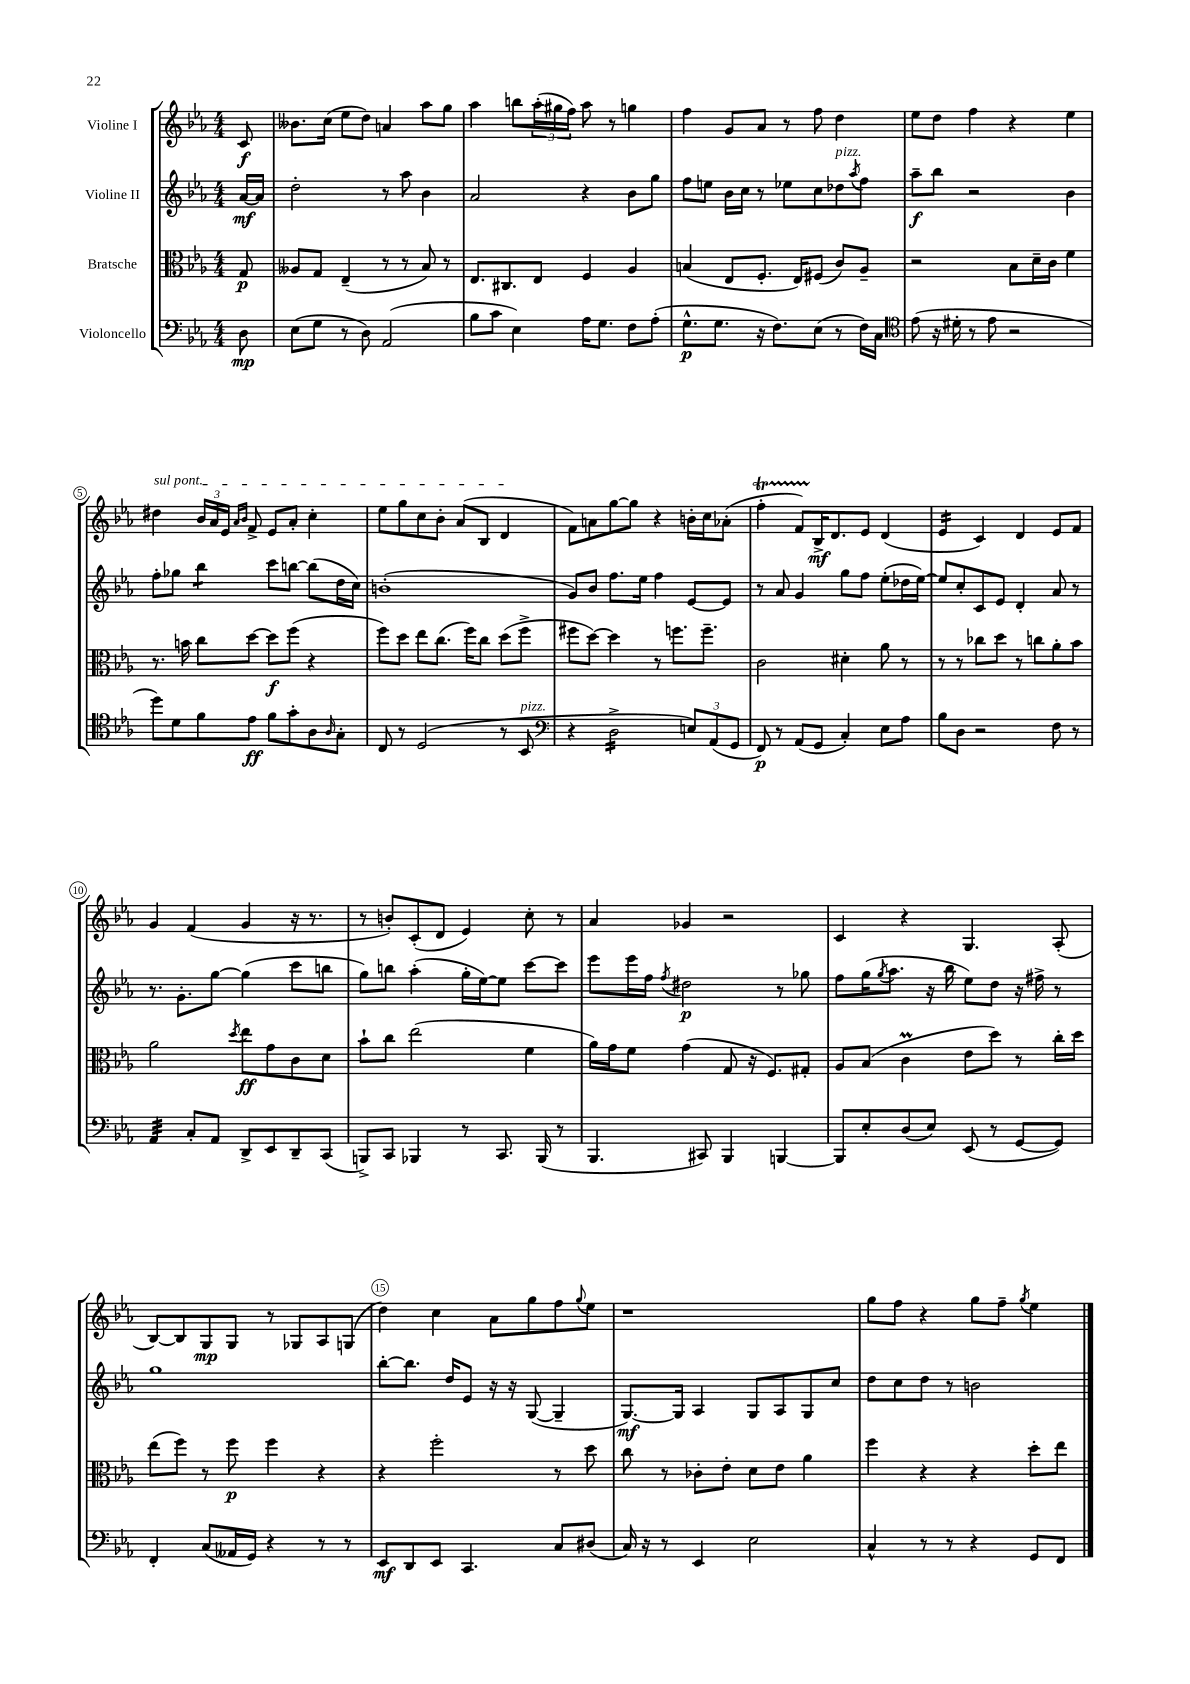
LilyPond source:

<<
\new StaffGroup <<
\new Staff = "s0" \with { instrumentName = "Violine I" } {
    \clef treble \key ees \major \numericTimeSignature \time 4/4 \partial 8
    c'8\f |
    beses'8. c''16( ees''8 d''8) a'4 aes''8 g''8 |
    aes''4 b''8 \tuplet 3/2 { aes''16-.( gis''16 f''16) } aes''8 r8 g''4 |
    f''4 g'8 aes'8 r8 f''8 d''4 |
    ees''8 d''8 f''4 r4 ees''4 |
    \once \override TextSpanner.bound-details.left.text = \markup { \italic "sul pont." } dis''4\startTextSpan \tuplet 3/2 { bes'16 aes'16 ees'16 } \grace { aes'16 bes'16 } f'8-> ees'8 aes'8-. c''4-. |
    ees''8 g''8 c''8 bes'8-. aes'8( bes8 d'4\stopTextSpan |
    f'8) a'8 g''8~ g''8 r4 b'16-. c''16 aes'8-.( |
    f''4-.\startTrillSpan f'8) bes16->\stopTrillSpan\mf d'8. ees'8 d'4( |
    ees'4:16 c'4) d'4 ees'8 f'8 |
    g'4 f'4( g'4 r16 r8. |
    r8 b'8-.) c'8-.( d'8 ees'4) c''8-. r8 |
    aes'4 ges'4 r2 |
    c'4 r4 g4. aes8-.( |
    bes8~) bes8 g8\mp g8 r8 ges8 aes8 g8( |
    d''4) c''4 aes'8 g''8 f''8 \appoggiatura { g''8 } ees''8 |
    r1 |
    g''8 f''8 r4 g''8 f''8-- \acciaccatura { g''8 } ees''4 \bar "|." |
}
\new Staff = "s1" \with { instrumentName = "Violine II" } {
    \clef treble \key ees \major \numericTimeSignature \time 4/4 \partial 8
    aes'16~\mf aes'16 |
    d''2-. r8 aes''8 bes'4 |
    aes'2 r4 bes'8 g''8 |
    f''8 e''8 bes'16 c''16 r8 ees''8 c''8 des''8^\markup { \italic "pizz." } \acciaccatura { aes''8 } f''8 |
    aes''8--\f bes''8 r2 bes'4 |
    f''8-. ges''8 bes''4:8 c'''8 b''8~ b''8( d''16 c''16) |
    b'1-.( |
    g'8) bes'8 f''8. ees''16 f''4 ees'8~ ees'8 |
    r8 aes'8 g'4 g''8 f''8 ees''8-.( des''16 ees''16~) |
    ees''8 c''8-. c'8 ees'8 d'4-. aes'8 r8 |
    r8. g'8.-. g''8~ g''4( c'''8 b''8 |
    g''8) b''8 aes''4-.( g''16-. ees''16~) ees''8 c'''8~ c'''8 |
    ees'''8 ees'''16 f''16 \acciaccatura { f''8 } dis''2\p r8 ges''8 |
    f''8 g''16( \acciaccatura { g''8 } aes''8. r16 bes''16 ees''8) d''8 r16 fis''16-> r8 |
    g''1 |
    bes''8~-. bes''8. d''16 ees'8 r16 r16 g8~( g4-- |
    g8.~\mf) g16 aes4 g8 aes8 g8 c''8 |
    d''8 c''8 d''8 r8 b'2 \bar "|." |
}
\new Staff = "s2" \with { instrumentName = "Bratsche" } {
    \clef alto \key ees \major \numericTimeSignature \time 4/4 \partial 8
    g8\p |
    aeses8 g8 ees4--( r8 r8 bes8) r8 |
    ees8. cis8. ees8 f4 aes4 |
    b4( ees8 f8.-. ees16) fis8( c'8) aes8-- |
    r2 bes8 d'16-- c'16 f'4 |
    r8. b'16 c''8 d''8~ d''8\f f''8( r4 |
    f''8) d''8 ees''8 c''8.( f''16) c''8 d''8( f''8-> |
    fis''8 d''8~) d''4 r8 f''8. f''8.-- |
    c'2 dis'4-. aes'8 r8 |
    r8 r8 ces''8 d''8 r8 c''8 aes'8-. bes'8 |
    aes'2 \acciaccatura { d''8 } ees''8\ff g'8 c'8 d'8 |
    bes'8-! c''8 ees''2( f'4 |
    aes'16) g'16 f'8 g'4( g8 r16 f8.) gis8-. |
    aes8 bes8( c'4\prall ees'8 d''8) r8 c''16-. d''16 |
    ees''8( f''8) r8 f''8\p f''4 r4 |
    r4 f''2-. r8 d''8 |
    c''8 r8 ces'8-. ees'8-. d'8 ees'8 aes'4 |
    f''4 r4 r4 d''8-. ees''8 \bar "|." |
}
\new Staff = "s3" \with { instrumentName = "Violoncello" } {
    \clef bass \key ees \major \numericTimeSignature \time 4/4 \partial 8
    d8\mp |
    ees8( g8 r8 d8) aes,2( |
    bes8 c'8 ees4) aes16 g8. f8 aes8-.( |
    g8.-^\p g8. r16 f8.) ees8( r8 f16) c16 |
    \clef tenor ees'8( r16 dis'16-. r8 ees'8 r2 |
    d''8) d'8 f'8 ees'8\ff f'8 g'8-. aes8 \grace { aes16 } g8-. |
    c8 r8 d2( r8 bes,8^\markup { \italic "pizz." } |
    \clef bass r4 d2:16-> \tuplet 3/2 { e8) aes,8( g,8 } |
    f,8\p) r8 aes,8( g,8 c4-.) ees8 aes8 |
    bes8 d8 r2 f8 r8 |
    aes,4:32 c8-. aes,8 d,8-> ees,8 d,8-- c,8( |
    b,,8->) c,8 bes,,4 r8 c,8. bes,,16( r8 |
    bes,,4. cis,8) bes,,4 b,,4~ |
    b,,8 ees8-. d8( ees8) ees,8( r8 g,8~ g,8) |
    f,4-. c8( aeses,16 g,16) r4 r8 r8 |
    ees,8\mf d,8 ees,8 c,4. c8 dis8( |
    c16) r16 r8 ees,4 ees2 |
    c4-^ r8 r8 r4 g,8 f,8 \bar "|." |
}
>>
>>
\layout { \context { \Score \override BarNumber.break-visibility = ##(#f #t #t) barNumberVisibility = #(every-nth-bar-number-visible 5) \override BarNumber.stencil = #(make-stencil-circler 0.1 0.3 ly:text-interface::print) } }
